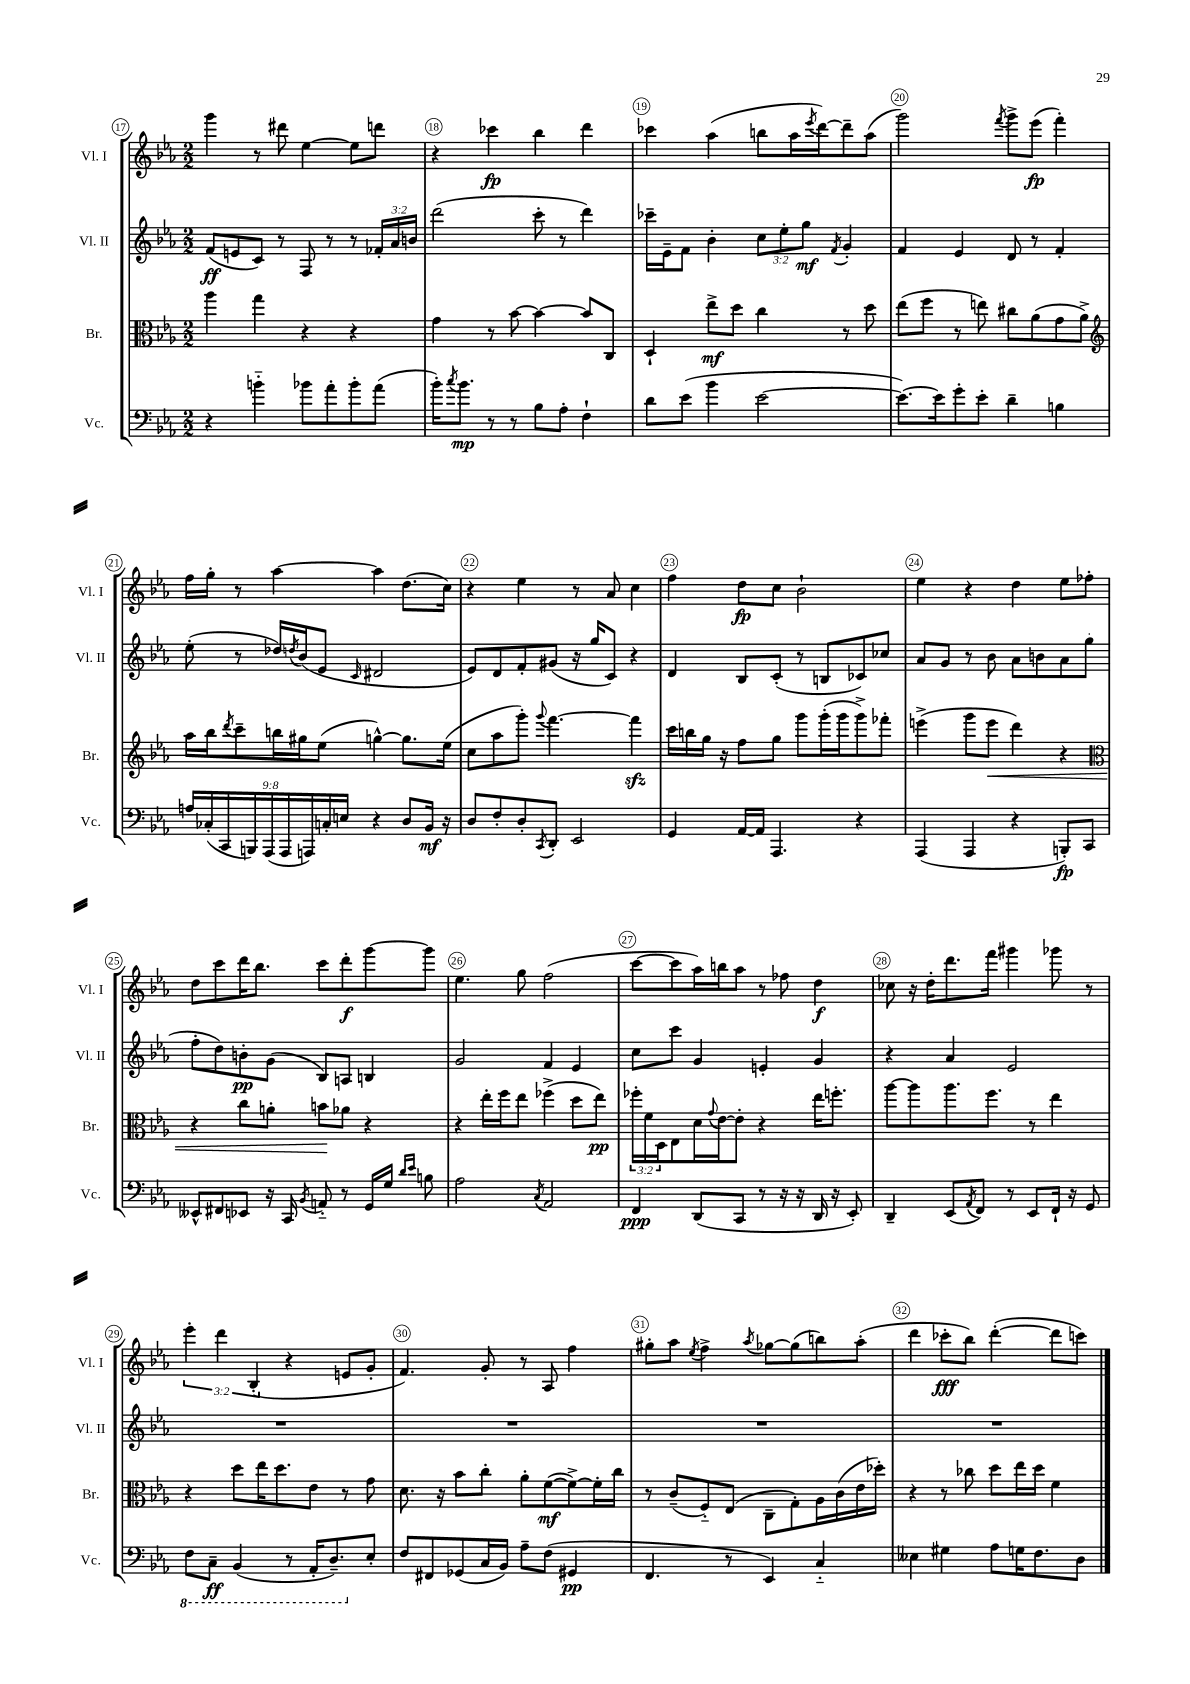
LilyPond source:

<<
\new StaffGroup <<
\new Staff = "s0" \with { instrumentName = "Vl. I" shortInstrumentName = "Vl. I" } {
    \clef treble \key ees \major \numericTimeSignature \time 2/2 \override Staff.TupletNumber.text = #tuplet-number::calc-fraction-text
    g'''4 r8 dis'''8 ees''4~ ees''8 d'''8 |
    r4 ces'''4\fp bes''4 d'''4 |
    ces'''4 aes''4( b''8 aes''16 \acciaccatura { ees'''8 } d'''16~) d'''8-- aes''8( |
    g'''2) \acciaccatura { f'''8 } g'''8-> ees'''8\fp( f'''4-.) |
    f''16 g''16-. r8 aes''4~ aes''4 d''8.( c''16) |
    r4 ees''4 r8 aes'8 c''4 |
    f''4 d''8\fp c''8 bes'2-! |
    ees''4 r4 d''4 ees''8 fes''8-. |
    d''8 c'''8 d'''16 bes''8. c'''8 d'''8-.\f g'''8~ g'''8 |
    ees''4. g''8 f''2( |
    c'''8~ c'''8 aes''16) b''16 aes''8 r8 fes''8 d''4\f |
    ces''8 r16 d''16-. d'''8. f'''16 gis'''4 ges'''8 r8 |
    \tuplet 3/2 { ees'''4-. d'''4 bes4-.( } r4 e'8 g'8-. |
    f'4.) g'8-. r8 aes8 f''4 |
    gis''8-. aes''8 \acciaccatura { ees''8 } f''4-> \acciaccatura { aes''8 } ges''8~ ges''8( b''8) aes''8-.( |
    d'''4 ces'''8-.\fff bes''8) d'''4~-.( d'''8 c'''8) \bar "|." |
}
\new Staff = "s1" \with { instrumentName = "Vl. II" shortInstrumentName = "Vl. II" } {
    \clef treble \key ees \major \numericTimeSignature \time 2/2 \override Staff.TupletNumber.text = #tuplet-number::calc-fraction-text
    f'8\ff( e'8 c'8) r8 f8 r8 r8 \tuplet 3/2 { fes'16-. aes'16 b'16 } |
    d'''2( c'''8-. r8 d'''4) |
    ces'''16-- ees'16-- f'8 bes'4-. \tuplet 3/2 { c''8 ees''8-. g''8\mf } \acciaccatura { f'8 } g'4-. |
    f'4 ees'4 d'8 r8 f'4-. |
    ees''8-.( r8 des''16) \acciaccatura { d''8 } bes'16( ees'8 \grace { c'16 } dis'2 |
    ees'8) d'8 f'8-. gis'8( r16 g''16 c'8) r4 |
    d'4 bes8 c'8-.( r8 b8 ces'8) ces''8 |
    aes'8 g'8 r8 bes'8 aes'8 b'8 aes'8 g''8( |
    f''8-. d''8) b'8-.\pp g'8( bes8) a8 b4 |
    g'2 f'4 ees'4 |
    c''8 c'''8 g'4 e'4-. g'4 |
    r4 aes'4 ees'2 |
    R1 |
    R1 |
    R1 |
    R1 \bar "|." |
}
\new Staff = "s2" \with { instrumentName = "Br." shortInstrumentName = "Br." } {
    \clef alto \key ees \major \numericTimeSignature \time 2/2 \override Staff.TupletNumber.text = #tuplet-number::calc-fraction-text
    aes''4 g''4 r4 r4 |
    g'4 r8 bes'8~ bes'4~ bes'8 c8 |
    d4-! ees''8->\mf d''8 c''4 r8 d''8 |
    ees''8( f''8 r8 e''8) cis''8 aes'8( g'8 aes'8->) |
    \clef treble aes''16 bes''16 \acciaccatura { d'''8 } c'''8-- b''16 gis''16 ees''8( g''4~-^) g''8. ees''16( |
    c''8 aes''8 g'''8-.) \appoggiatura { g'''8 } f'''4.~ f'''4\sfz |
    c'''16 b''16 g''16 r16 f''8 g''8 g'''8 g'''16-.( g'''16 g'''8->) fes'''8-. |
    e'''4->( g'''8 e'''8\< d'''4) r4 |
    \clef alto r4 c''8 a'8-. b'8\! aes'8 r4 |
    r4 ees''16-. f''16 ees''8 fes''4->( d''8 ees''8\pp) |
    \tuplet 3/2 { fes''16-. f'16 d16 } ees8 d'16 \appoggiatura { g'8 } ees'16~ ees'8-. r4 ees''16 f''8.-. |
    aes''8~ aes''8 aes''8. f''8. r8 ees''4 |
    r4 d''8 ees''16 d''8. ees'8 r8 g'8 |
    d'8. r16 bes'8 c''8-. aes'8-. f'8~\mf( f'8~->) f'16-. c''16 |
    r8 c'8--( f8-_) ees8( c8-- g8-.) aes16 c'16( ees'16 des''16-.) |
    r4 r8 ces''8 d''8 ees''16 d''16 f'4 \bar "|." |
}
\new Staff = "s3" \with { instrumentName = "Vc." shortInstrumentName = "Vc." } {
    \clef bass \key ees \major \numericTimeSignature \time 2/2 \override Staff.TupletNumber.text = #tuplet-number::calc-fraction-text
    r4 b'4-_ bes'8 aes'8-. bes'8-. aes'8( |
    bes'16-.) \acciaccatura { c''8 } bes'8.\mp r8 r8 bes8 aes8-. f4-! |
    d'8 ees'8( bes'4 ees'2~ |
    ees'8.~) ees'16 g'8-. ees'8-. d'4-- b4 |
    \tuplet 9/8 { a16 ces16-.( c,16 b,,16) aes,,16( aes,,16 a,,16) c16-. e16 } r4 d8 bes,16\mf r16 |
    d8 f8-. d8-. \acciaccatura { c,8 } d,8-. ees,2 |
    g,4 aes,16~ aes,16 aes,,4. r4 |
    aes,,4( aes,,4 r4 b,,8-.\fp) c,8 |
    eeses,8-^ fis,8 ees,8 r16 c,16 \acciaccatura { bes,8 } a,8-_ r8 g,16 g16 \grace { d'16 ees'16 } b8 |
    aes2 \acciaccatura { c8 } aes,2 |
    f,4\ppp d,8( c,8 r8 r16 r16 d,16 r16 ees,8-.) |
    d,4-- ees,8( \acciaccatura { aes,8 } f,8) r8 ees,8 f,16-! r16 g,8 |
    \ottava #-1 f,8 c,8--\ff bes,,4( r8 aes,,16-. d,8.--) \ottava #0 ees8-. |
    f8 fis,8 ges,8( c16 bes,16) aes8-- f8( gis,4\pp |
    f,4. r8 ees,4) c4-_ |
    eeses4 gis4 aes8 g16 f8. d8 \bar "|." |
}
>>
>>
\layout { \context { \Score currentBarNumber = #17 \override BarNumber.break-visibility = ##(#f #t #t) barNumberVisibility = #all-bar-numbers-visible \override BarNumber.stencil = #(make-stencil-circler 0.1 0.3 ly:text-interface::print) } }
